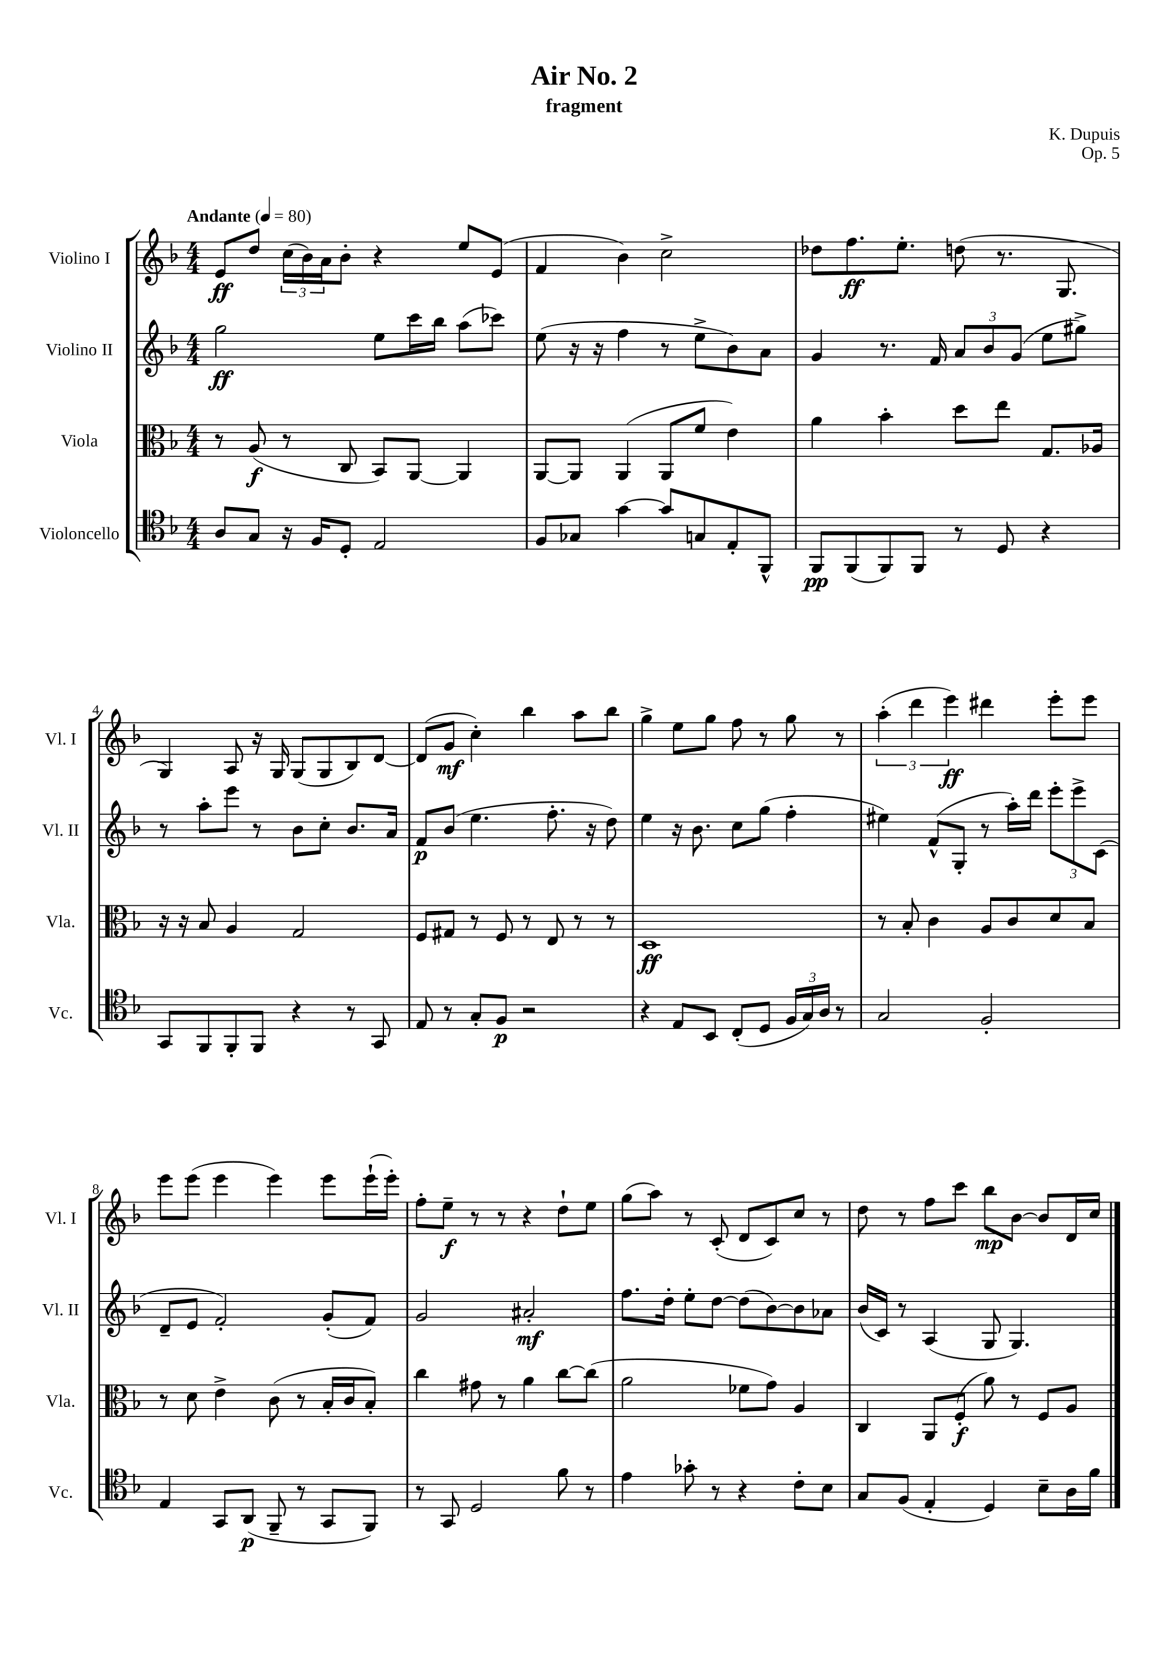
\header { title = "Air No. 2" composer = "K. Dupuis" subtitle = "fragment" opus = "Op. 5" }
<<
\new StaffGroup <<
\new Staff = "s0" \with { instrumentName = "Violino I" shortInstrumentName = "Vl. I" } {
    \clef treble \key f \major \numericTimeSignature \time 4/4 \tempo "Andante" 4 = 80
    e'8\ff d''8 \tuplet 3/2 { c''16( bes'16) a'16 } bes'8-. r4 e''8 e'8( |
    f'4 bes'4) c''2-> |
    des''8 f''8.\ff e''8.-. d''8( r8. g8. |
    g4) a8 r16 g16 g8( g8 bes8) d'8~ |
    d'8( g'8\mf c''4-.) bes''4 a''8 bes''8 |
    g''4-> e''8 g''8 f''8 r8 g''8 r8 |
    \tuplet 3/2 { a''4-.( d'''4 e'''4\ff) } dis'''4 e'''8-. e'''8 |
    e'''8 e'''8( e'''4 e'''4) e'''8 e'''16-!( e'''16-.) |
    f''8-. e''8--\f r8 r8 r4 d''8-! e''8 |
    g''8( a''8) r8 c'8-.( d'8 c'8) c''8 r8 |
    d''8 r8 f''8 c'''8 bes''8\mp bes'8~ bes'8 d'16 c''16 \bar "|." |
}
\new Staff = "s1" \with { instrumentName = "Violino II" shortInstrumentName = "Vl. II" } {
    \clef treble \key f \major \numericTimeSignature \time 4/4
    g''2\ff e''8 c'''16 bes''16 a''8( ces'''8) |
    e''8( r16 r16 f''4 r8 e''8-> bes'8) a'8 |
    g'4 r8. f'16 \tuplet 3/2 { a'8 bes'8 g'8( } e''8 gis''8->) |
    r8 a''8-. e'''8 r8 bes'8 c''8-. bes'8. a'16 |
    f'8\p bes'8( e''4. f''8.-. r16 d''8) |
    e''4 r16 bes'8. c''8 g''8( f''4-. |
    eis''4) f'8-^( g8-. r8 a''16-.) d'''16 \tuplet 3/2 { e'''8-. e'''8-> c'8( } |
    d'8-- e'8 f'2-.) g'8-.( f'8) |
    g'2 ais'2-.\mf |
    f''8. d''16-. e''8-. d''8~ d''8( bes'8~) bes'8 aes'8 |
    bes'16( c'16) r8 a4( g8 g4.) \bar "|." |
}
\new Staff = "s2" \with { instrumentName = "Viola" shortInstrumentName = "Vla." } {
    \clef alto \key f \major \numericTimeSignature \time 4/4
    r8 a8\f( r8 c8 bes,8) a,8~ a,4 |
    a,8~ a,8 a,4( a,8 f'8 e'4) |
    a'4 bes'4-. d''8 e''8 g8. aes16 |
    r16 r16 bes8 a4 g2 |
    f8 gis8 r8 f8 r8 e8 r8 r8 |
    d1\ff |
    r8 bes8-. c'4 a8 c'8 d'8 bes8 |
    r8 d'8 e'4-> c'8( r8 bes16-. c'16 bes8-.) |
    c''4 gis'8 r8 a'4 c''8~ c''8( |
    a'2 fes'8 g'8) a4 |
    c4 a,8 f8-.\f( a'8) r8 f8 a8 \bar "|." |
}
\new Staff = "s3" \with { instrumentName = "Violoncello" shortInstrumentName = "Vc." } {
    \clef tenor \key f \major \numericTimeSignature \time 4/4
    a8 g8 r16 f16 d8-. e2 |
    f8 ges8 g'4~ g'8 g8 e8-. f,8-^ |
    f,8\pp f,8( f,8) f,8 r8 d8 r4 |
    g,8 f,8 f,8-. f,8 r4 r8 g,8 |
    e8 r8 g8-. f8\p r2 |
    r4 e8 bes,8 c8-.( d8 \tuplet 3/2 { f16 g16) a16 } r8 |
    g2 f2-. |
    e4 g,8 a,8\p( f,8-- r8 g,8 f,8) |
    r8 g,8 d2 f'8 r8 |
    e'4 ges'8-. r8 r4 c'8-. bes8 |
    g8 f8( e4-. d4) bes8-- a16 f'16 \bar "|." |
}
>>
>>
